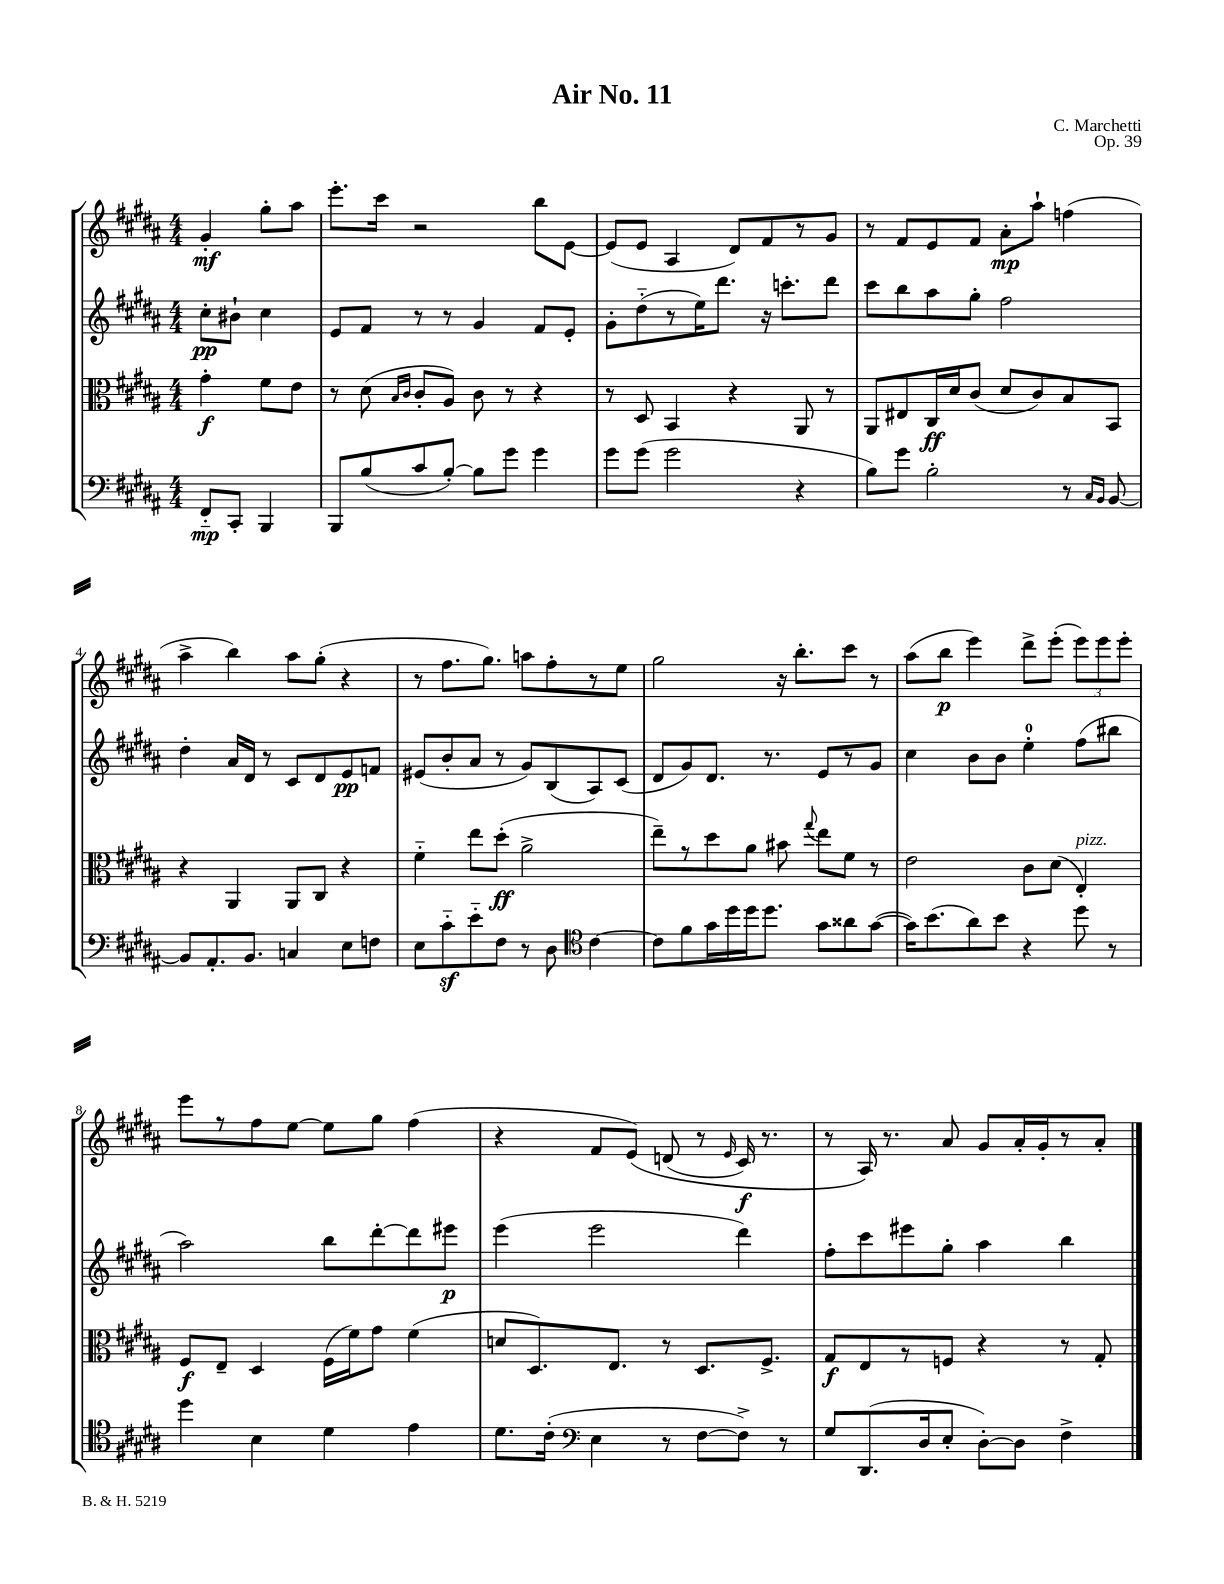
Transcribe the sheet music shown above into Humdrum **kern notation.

**kern	**kern	**kern	**kern
*staff4	*staff3	*staff2	*staff1
*clefF4	*clefC3	*clefG2	*clefG2
*k[f#c#g#d#a#]	*k[f#c#g#d#a#]	*k[f#c#g#d#a#]	*k[f#c#g#d#a#]
*M4/4	*M4/4	*M4/4	*M4/4
8FF#'~	4g#'	8cc#'	4g#'
8CC#'	.	8b#`	.
4BBB	8f#	4cc#	8gg#'
.	8e	.	8aa#
=	=	=	=
8BBB	8r	8e	8.eee'
(8B	(8d#	8f#	.
.	.	.	16ccc#
.	16qqB	.	.
.	16qqc#	.	.
8c#	8c#'	8r	2r
[8B')	8A#)	8r	.
8B]	8c#	4g#	.
8g#	8r	.	.
4g#	4r	8f#	8bb
.	.	8e'	[8e
=	=	=	=
8g#	8r	8g#'	(8e]
(8g#	8D#	(8dd#'~	8e
2g#	4BB	8r	4A#
.	.	16ee)	.
.	.	8.ddd#	.
.	4r	.	8d#)
.	.	16r	8f#
.	.	8.ccc'	.
4r	8AA#	.	8r
.	8r	8ddd#	8g#
=	=	=	=
8B)	8AA#	8ccc#	8r
8g#	8E#	8bb	8f#
2B'	16C#	8aa#	8e
.	16d#	.	.
.	(8c#	8gg#'	8f#
.	8d#	2ff#	8a#'
.	8c#)	.	8aa#`
8r	8B	.	(4ff
16qqC#	.	.	.
16qqBB	.	.	.
[8BB	8BB	.	.
=	=	=	=
8BB]	4r	4dd#'	4aa#^
8.AA#'	.	.	.
.	4AA#	16a#	4bb)
8.BB	.	16d#	.
.	.	8r	.
4C	8AA#	8c#	8aa#
.	8C#	8d#	(8gg#'
8E	4r	8e	4r
8F	.	8f	.
=	=	=	=
8E	4f#'~	(8e#	8r
8c#'~	.	8b'	8.ff#
8e'~	8ee	8a#	.
.	.	.	8.gg#)
8F#	(8dd#'	8r	.
8r	2a#^	8g#)	8aa
8D#	.	(8B	8ff#'
*clefC4	*	*	*
[4c#	.	8A#)	8r
.	.	(8c#	8ee
=	=	=	=
8c#]	8ee~)	8d#	2gg#
8f#	8r	8g#)	.
16g#	8dd#	8.d#	.
16dd#	.	.	.
16dd#	8a#	.	.
8.dd#	.	8.r	.
.	8b#	.	16r
.	.	.	8.bb'
.	8qqgg#	.	.
8g#	8ee	8e	.
8a##	8f#	8r	8ccc#
([8g#	8r	8g#	8r
=	=	=	=
16g#])	2e	4cc#	(8aa#
(8.b	.	.	.
.	.	.	8bb
8a#)	.	8b	4eee)
8b	.	8b	.
4r	8c#	4ee'	8ddd#^
.	(8d#	.	(8eee'
8dd#	4E')	(8ff#	12eee)
.	.	.	12eee
8r	.	8bb#	.
.	.	.	12eee'
=	=	=	=
4dd#	8F#	2aa#)	8eee
.	8E~	.	8r
4B	4D#	.	8ff#
.	.	.	[8ee
4d#	(16F#	8bb	8ee]
.	16f#)	.	.
.	8g#	[8ddd#'	8gg#
4e	(4f#	8ddd#]	(4ff#
.	.	8eee#	.
=	=	=	=
8.d#	8d	(4eee	4r
.	8.D#)	.	.
(16c#'	.	.	.
*clefF4	*	*	*
4E	.	2eee	8f#
.	8.E	.	.
.	.	.	&(8e)
8r	8r	.	(8d
[8F#	8.D#	.	8r
.	.	.	16qqe
8F#^])	.	4ddd#)	16c#)
.	8.F#^	.	8.r
8r	.	.	.
=	=	=	=
8G#	8G#	8ff#'	8r
(8.DD#	8E	8ccc#	16A#&)
.	.	.	8.r
.	8r	8eee#	.
16D#	.	.	.
8E'	8F	8gg#'	8a#
[8D#')	4r	4aa#	8g#
8D#]	.	.	16a#'
.	.	.	16g#'
4F#^	8r	4bb	8r
.	8G#'	.	8a#'
==	==	==	==
*-	*-	*-	*-
